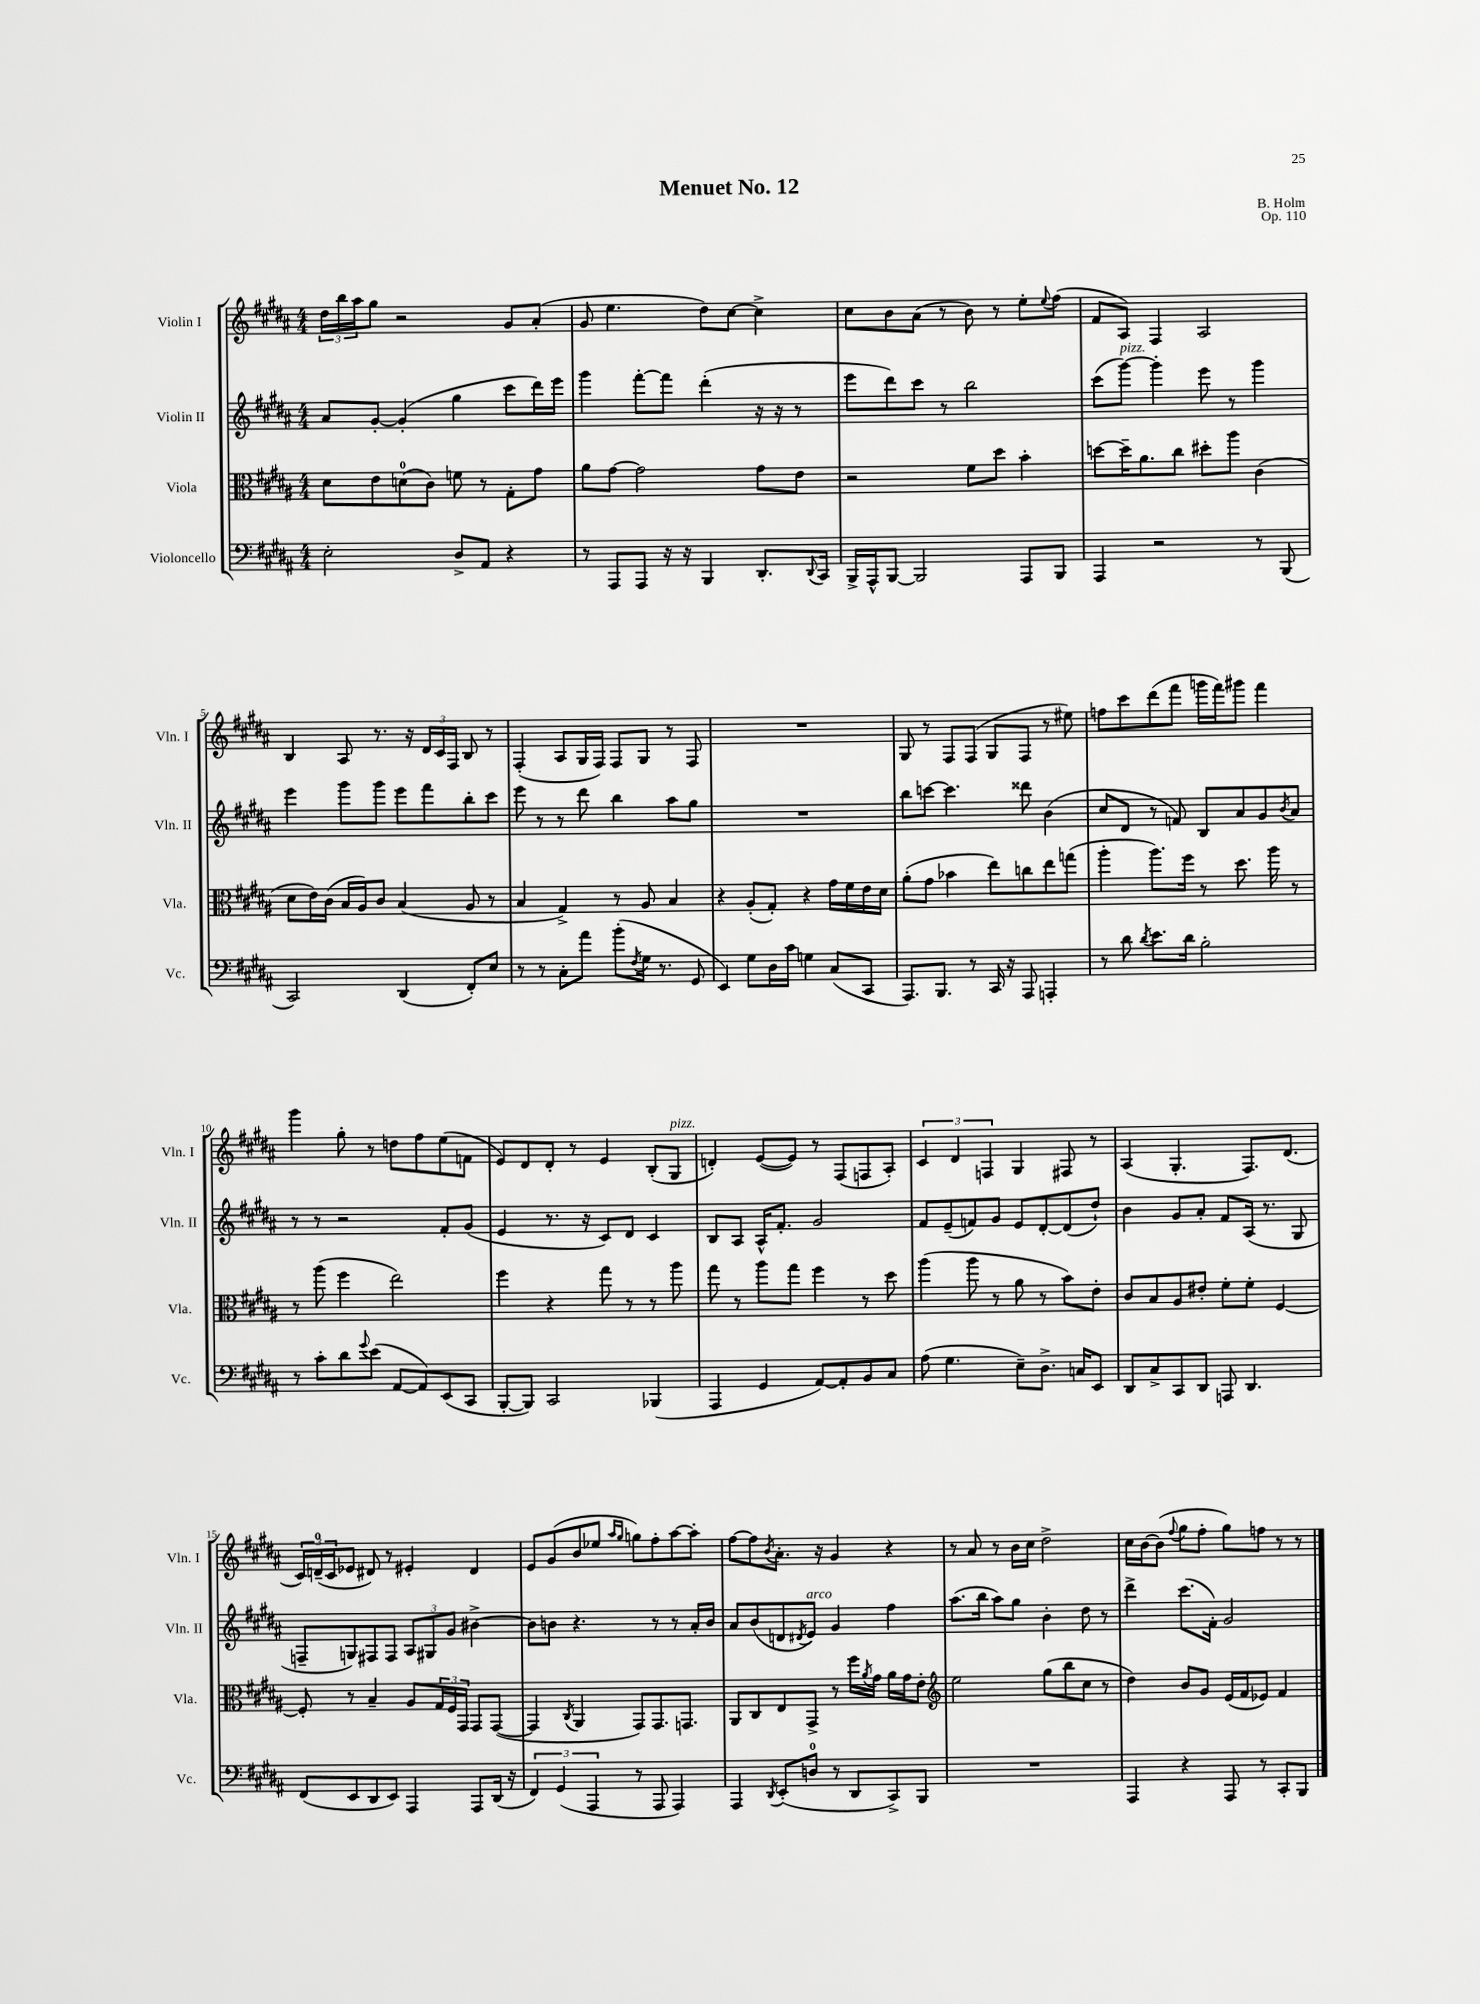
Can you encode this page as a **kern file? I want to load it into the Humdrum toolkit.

**kern	**kern	**kern	**kern
*part4	*part3	*part2	*part1
*staff4	*staff3	*staff2	*staff1
*I"Violoncello	*I"Viola	*I"Violin II	*I"Violin I
*I'Vc.	*I'Vla.	*I'Vln. II	*I'Vln. I
*clefF4	*clefC3	*clefG2	*clefG2
*k[f#c#g#d#a#]	*k[f#c#g#d#a#]	*k[f#c#g#d#a#]	*k[f#c#g#d#a#]
*M4/4	*M4/4	*M4/4	*M4/4
=1	=1	=1	=1
2E'\	8d#\L	8a#/L	24dd#\LL
.	.	.	24bb\
.	.	.	24aa#\J
.	8e\	[8g#'/J	8gg#\J
.	(8dn\	(4g#'/]	2r
.	8c#\J)	.	.
8D#^/L	8fn\	4gg#\	.
8AA#/J	8r	.	.
4r	8G#'\L	8ccc#\L	8g#/L
.	8g#\J	16ddd#\L)	(8a#'/J
.	.	16eee\JJ	.
=2	=2	=2	=2
8r	8a#\L	4ggg#\	8g#/
8AAA#/L	[8g#\J	.	4.ee\
8AAA#/J	2g#\]	[8fff#'\L	.
16r	.	8fff#\J]	.
16r	.	.	.
4BBB/	.	(4ddd#'\	8dd#\L)
.	.	.	[8cc#\J
8.DD#'/L	8g#\L	16r	4cc#^\]
.	.	16r	.
.	8e\J	8r	.
8qqDD#/	.	.	.
16CC#/Jk	.	.	.
=3	=3	=3	=3
16BBB^/LL	2r	8eee\L	8cc#\L
16AAA#^^/J	.	.	.
[8BBB/J	.	8ddd#\)	8b\
2BBB/]	.	8ccc#\J	(8a#\J
.	.	8r	8r
.	8f#\L	2bb\	8b\)
.	8dd#\J	.	8r
8AAA#/L	4b'\	.	8ee'\L
.	.	.	8qqee/
8BBB/J	.	.	(8ff#\J
=4	=4	=4	=4
4AAA#/	[8ddn\L	(8ccc#\L	8f#/L
!	!	!LO:TX:a:i:t=pizz.	!
.	16dd~\K]	[8ggg#\J)	8A#/J)
.	8.a#\	.	.
2r	.	4ggg#'\]	4F#/
.	8cc#\J	.	.
.	8dd#X'\L	8eee\	2A#/
.	8aa#\J	8r	.
8r	(4c#\	4ggg#\	.
(8BBB/	.	.	.
!!LO:LB:g=z
=5	=5	=5	=5
2CC#/)	8d#\L	4eee\	4B/
.	16e\L)	.	.
.	(16c#\JJ	.	.
.	16B/LL	8ggg#\L	8A#/
.	16A#/J)	.	.
.	8c#/J	8ggg#\J	8.r
(4DD#/	(4B/	8eee\L	.
.	.	.	16r
.	.	8fff#\	24d#/LL
.	.	.	24c#/
.	.	.	24F#/JJ
8FF#'/L)	8A#/	8bb'\	8B/
8E/J	8r	8ccc#\J	8r
=6	=6	=6	=6
8r	4B/	8eee\	(4F#'/
8r	.	8r	.
8C#'\L	4G#^/)	8r	8A#/L
8a#\J	.	8ddd#\	16G#/L
.	.	.	16F#/JJ)
(8b'\L	8r	4bb\	8F#/L
8qF#/	.	.	.
16G#\Jk	8A#/	.	8G#/J
8.r	.	.	.
.	4B/	8aa#\L	8r
8GG#/	.	8gg#\J	8F#/
=7	=7	=7	=7
4EE/)	4r	1r	1r
8G#\L	(8A#'/L	.	.
16D#\L	8G#'/J)	.	.
16c#\JJ	.	.	.
4Gn\	4r	.	.
(8C#/L	16g#\LL	.	.
.	16f#\	.	.
8CC#/J	16e\	.	.
.	16d#\JJ	.	.
=8	=8	=8	=8
8.AAA#/L)	(8a#'\L	8bb\L	8G#/
.	8g#\J	[8cccn\J	8r
8.BBB/J	.	.	.
.	4b-X\	4.ccc\]	8F#/L
8r	.	.	(8F#/J
16CC#/	8ee\L)	.	8G#/L
16r	.	.	.
8AAA#/	8ccn\	8ddd##X\	8F#/J
4AAAn'/	8ee\	(4b\	8r
.	(8ggn\J	.	8ee#X\)
=9	=9	=9	=9
8r	4aa#'\	8cc#/L	8ffn\L
8d#\	.	8d#/J	8ccc#\
8qd#/	.	.	.
8.e\L	8.aa#\L)	8r	(8ddd#\
.	.	8fn/)	8fff#\J
16d#\Jk	16ff#\Jk	.	.
2B'\	8r	8B/L	16gggn\LL
.	.	.	16fff#\J)
.	8.dd#\	8a#/	8ggg#X\J
.	.	8g#/	4fff#\
.	16aa#\	.	.
.	.	8qb/	.
.	8r	8a#/J	.
!!LO:LB:g=z
=10	=10	=10	=10
8r	8r	8r	4ggg#\
8c#'\L	(8aa#\	8r	.
8d#\	4ff#\	2r	8gg#'\
8qqg#/	.	.	.
(8e\J	.	.	8r
[8AA#/L	2ee\)	.	8ddn\L
8AA#/])	.	.	8ff#\
(8EE/	.	8f#'/L	(8ee\
8CC#/J	.	(8g#/J	8fn\J
=11	=11	=11	=11
[8BBB'/L	4ff#\	4e/	8e/L)
8BBB/J])	.	.	8d#/
2CC#/	4r	8.r	8d#'/J
.	.	.	8r
.	.	16r	.
.	8gg#\	8c#/L)	4e/
.	8r	8d#/J	.
(4BBB-X/	8r	4c#/	(8B'/L
!	!	!	!LO:TX:a:i:t=pizz.
.	8aa#\	.	8G#/J
=12	=12	=12	=12
4AAA#/	8gg#\	8B/L	4dn'/)
.	8r	8A#/J	.
4GG#/	8aa#\L	16A#^^/KL	([8e/L
.	.	8.f#'/J	.
.	8gg#\J	.	8e/J])
[8AA#/L)	4ff#\	2g#/	8r
8AA#'/]	.	.	(8F#/L
8BB/	8r	.	8Fn/
8C#/J	8dd#\	.	8A#'/J)
=13	=13	=13	=13
(8A#\	(4aa#\	8f#/L	6c#/
4.G#\	.	(8e~/	.
.	.	.	6d#/
.	8aa#\	8fn/)	.
.	.	.	6Fn/
.	8r	8g#/J	.
8E~\L)	8a#\	8e/L	4G#/
8.D#^\J	8r	[8d#'/	.
.	8b\L)	(8d#/]	8F#X/
16Cn/KL	.	.	.
8EE/J	8e'\J	8dd#`/J)	8r
=14	=14	=14	=14
8DD#/L	8c#/L	4b\	(4A#/
8C#^/	8B/	.	.
8CC#/	8A#/	8g#/L	4.G#'/
8DD#/J	8e#X'/J	8a#'/J	.
8AAAn/	8f#'\L	8f#/L	.
4.DD#/	8f#'\J	(16A#/Jk	8.F#/L)
.	.	8.r	.
.	[4F#/	.	.
.	.	.	(8.d#/J
.	.	8G#/	.
!!LO:LB:g=z
=15	=15	=15	=15
(8FF#/L	8F#'/]	8Fn~/L	24c#/LL)
.	.	.	(24dn~/
.	.	.	24c#/J
8EE/	8r	8Gn/)	8e-X/J
8DD#/	4B~/	8F#X/	8d#X/)
8EE/J)	.	8F#/J	8r
4AAA#/	8A#/L	12A#/L	4e#X'/
.	.	12G#X/	.
.	24G#/L	.	.
.	24F#/	12g#/J	.
.	24GG#/JJ	.	.
8AAA#/L	8GG#/L	[4b#X^\	4d#/
(16DD#/Jk	([8GG#/J	.	.
16r	.	.	.
=16	=16	=16	=16
6FF#/)	4GG#/]	8b#\L]	8e/L
.	.	8bn\J	(8g#/
(6GG#/	.	.	.
.	8qC#/	.	.
.	4AA#/	4.r	8b/
6AAA#/	.	.	.
.	.	.	8ee-X/J
.	.	.	16qqaa#/LL
.	.	.	16qqgg#/JJ
8r	8GG#/L)	.	8ggn\L)
8AAA#/	8.GG#/	8r	8ff#'\
4AAA#/)	.	8r	[8aa#\
.	8.GGn/J	.	.
.	.	16a#'/LL	8aa#'\J]
.	.	16b/JJ	.
=17	=17	=17	=17
4AAA#/	8AA#/L	8a#/L	[8ff#\L
.	8C#/	(8b/	8ff#\]
8qDD#/	.	.	8qb/
(8EE'/L	8E/	8dn/	8.a#'\J
.	.	8qd#X/	.
!	!	!LO:TX:a:i:t=arco	!
8Dn/J	8GG#^/J	8e/J)	.
.	.	.	16r
8r	8r	4g#/	4g#/
8DD#/L	16ff#\LL	.	.
.	8qa#/	.	.
.	16g#\JJ	.	.
8CC#^/)	16a#\LL	4ff#\	4r
.	16g#\J	.	.
8BBB/J	8e'\J	.	.
=18	=18	=18	=18
*	*clefG2	*	*
1r	2ee\	(8.aa#\L	8r
.	.	.	8a#/
.	.	16bb\Jk	.
.	.	8aa#\L)	8r
.	.	8gg#\J	16b\LL
.	.	.	16cc#\JJ
.	(8gg#\L	4b'\	2dd#^\
.	8bb\	.	.
.	8cc#\J	8dd#\	.
.	8r	8r	.
=19	=19	=19	=19
4AAA#/	4dd#\)	4ddd#^\	16cc#\LL
.	.	.	[16b\J
.	.	.	(8b\J]
.	.	.	8qqff#/
4r	8b/L	(8.ccc#\L	8gg#\L
.	8g#/J	.	8ff#'\J
.	.	16f#'\Jk)	.
8AAA#/	(16e/LL	2g#/	8gg#\L)
.	16f#/J	.	.
8r	8e-X/J)	.	8ffn\J
8CC#'/L	4f#/	.	8r
8BBB/J	.	.	8r
==	==	==	==
*-	*-	*-	*-
